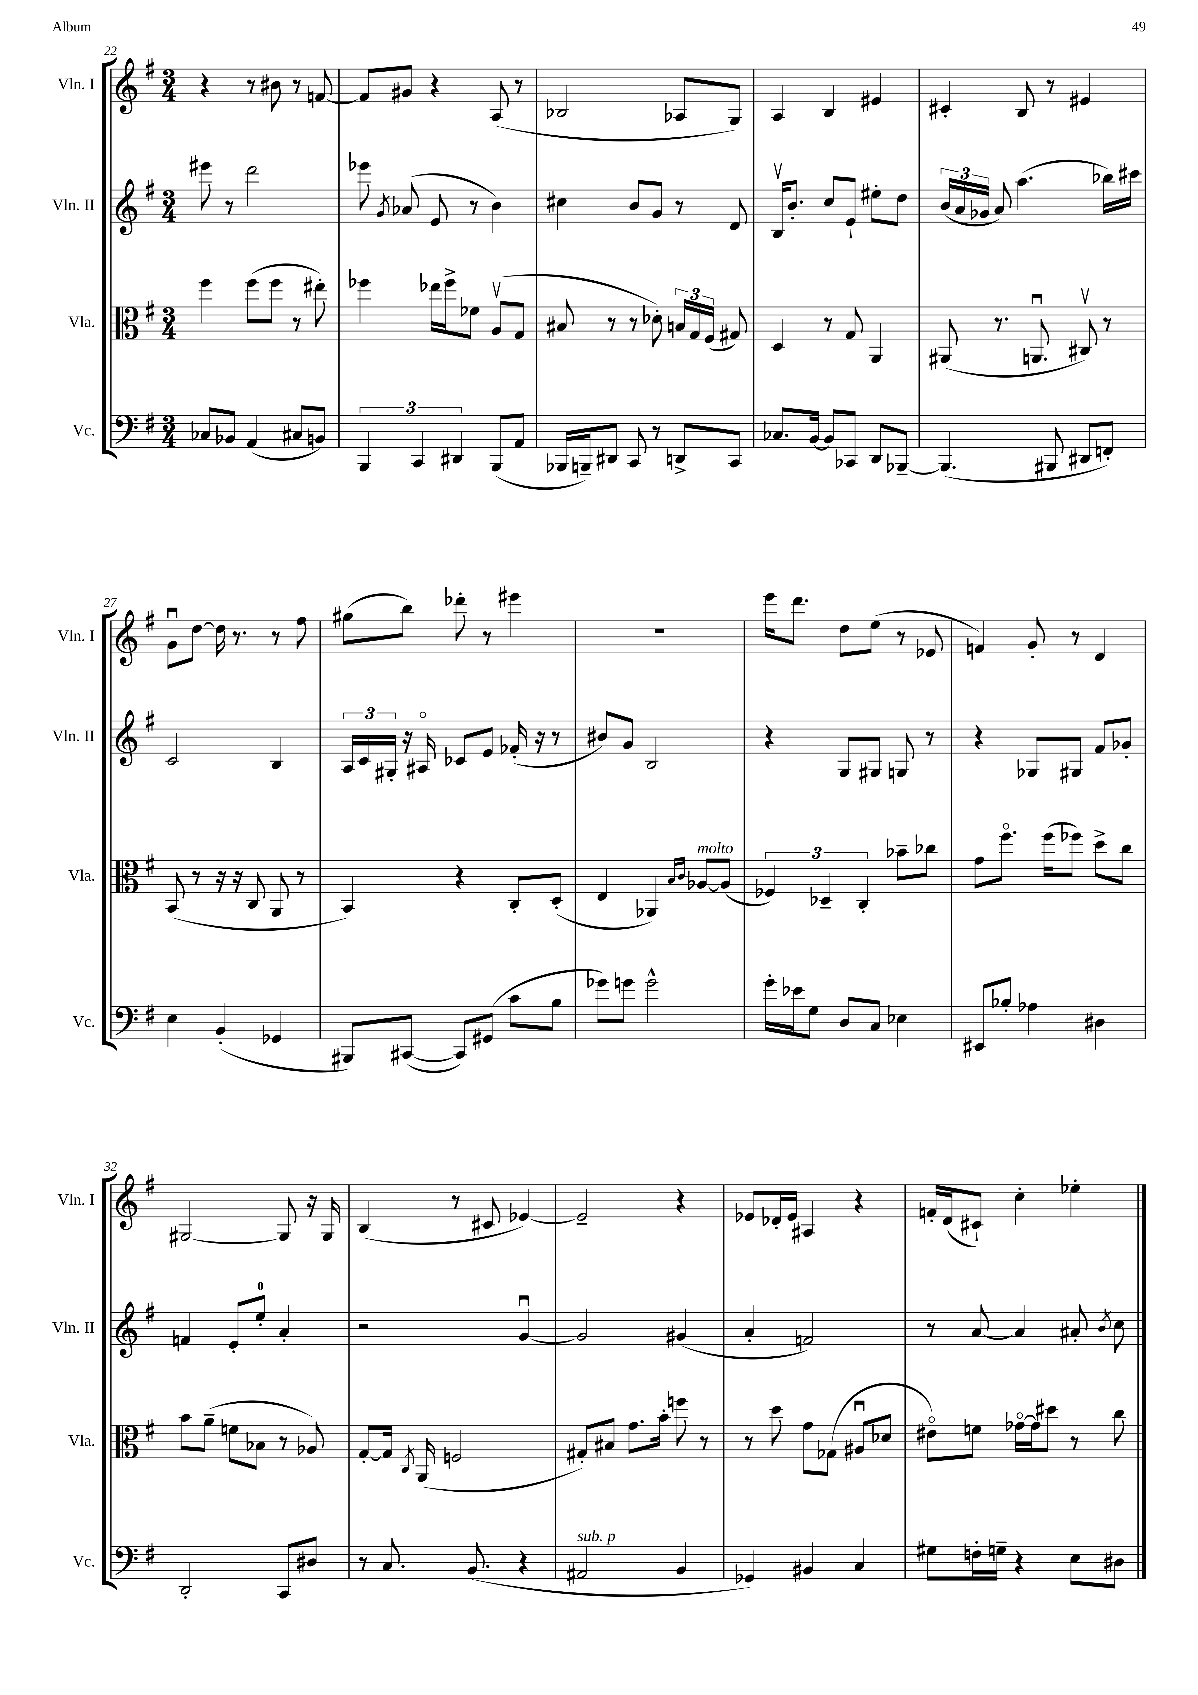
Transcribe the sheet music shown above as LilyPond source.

<<
\new StaffGroup <<
\new Staff = "s0" \with { instrumentName = "Vln. I" shortInstrumentName = "Vln. I" } {
    \clef treble \key g \major \numericTimeSignature \time 3/4
    \autoBeamOff r4 r8 bis'8 r8 f'8~ |
    f'8[ gis'8] r4 a8( r8 |
    bes2 aes8[ g8]) |
    a4 b4 eis'4 |
    cis'4-. b8 r8 eis'4 |
    g'8[\downbow d''8]~ d''16 r8. r8 fis''8 |
    gis''8[( b''8]) des'''8-. r8 eis'''4 |
    R2. |
    e'''16[ d'''8.] d''8[ e''8]( r8 ees'8 |
    f'4) g'8-. r8 d'4 |
    gis2~ gis8 r16 gis16 |
    b4( r8 cis'8 ees'4~) |
    ees'2-- r4 |
    ees'8[ des'16-. ees'16] ais4 r4 |
    f'16[-. d'16( cis'8]-!) c''4-. ees''4-. \bar "|." |
}
\new Staff = "s1" \with { instrumentName = "Vln. II" shortInstrumentName = "Vln. II" } {
    \clef treble \key g \major \numericTimeSignature \time 3/4
    \autoBeamOff eis'''8 r8 d'''2 |
    ees'''8 \acciaccatura { g'8 } aes'8( e'8 r8 b'4) |
    cis''4 b'8[ g'8] r8 d'8 |
    b16[\upbow b'8.]-. c''8[ e'8]-! eis''8[-. d''8] |
    \tuplet 3/2 { b'16[( a'16 ges'16] } a'8) a''4.( bes''16[) cis'''16] |
    c'2 b4 |
    \tuplet 3/2 { a16[ c'16 gis16]-. } r16 ais16\flageolet ces'8[ e'8] fes'16-.( r16 r8 |
    bis'8[) g'8] b2 |
    r4 g8[ gis8] g8 r8 |
    r4 ges8[ gis8] fis'8[ ges'8]-. |
    f'4 e'8[-. e''8]-0-. a'4-. |
    r2 g'4~\downbow |
    g'2 gis'4( |
    a'4-. f'2) |
    r8 a'8~ a'4 ais'8-. \acciaccatura { b'8 } c''8 \bar "|." |
}
\new Staff = "s2" \with { instrumentName = "Vla." shortInstrumentName = "Vla." } {
    \clef alto \key g \major \numericTimeSignature \time 3/4
    \autoBeamOff fis''4 fis''8[( fis''8] r8 eis''8-.) |
    fes''4 ees''16[ fes''16-> fes'8] a8[\upbow( g8] |
    bis8 r8 r8 des'8-.) \tuplet 3/2 { b16[ g16 fis16]( } gis8) |
    d4 r8 g8 a,4 |
    ais,8( r8. a,8.\downbow cis8\upbow) r8 |
    b,8( r8 r16 r16 c8 a,8 r8 |
    b,4) r4 c8[-. d8]-.( |
    e4 aes,4) \grace { b16[ c'16] } aes8[~^\markup { \italic "molto" } aes8]( |
    \tuplet 3/2 { fes4) des4-- c4-. } bes'8[-- ces''8] |
    g'8[ fis''8.]\flageolet fis''16[( fes''8]) d''8[-> c''8] |
    b'8[ a'8]--( f'8[ bes8] r8 aes8) |
    g8[~-. g16] \acciaccatura { c8 } a,16( f2 |
    gis8[-.) bis8] g'8.[ b'16]-. f''8 r8 |
    r8 d''8 g'8[ ges8]( ais8[\downbow des'8] |
    eis'8[\flageolet) f'8] ges'16[~\flageolet ges'16 dis''8] r8 c''8 \bar "|." |
}
\new Staff = "s3" \with { instrumentName = "Vc." shortInstrumentName = "Vc." } {
    \clef bass \key g \major \numericTimeSignature \time 3/4
    \autoBeamOff ces8[ bes,8] a,4( cis8[ b,8]) |
    \tuplet 3/2 { b,,4 c,4 dis,4 } b,,8[( a,8] |
    bes,,16[ b,,16--) dis,8] c,8 r8 d,8[-> c,8] |
    ces8.[ b,16]~ b,8[ ces,8] d,8[ bes,,8]~-- |
    bes,,4.( bis,,8 dis,8[ f,8]-.) |
    e4 b,4-.( ges,4 |
    bis,,8[) cis,8]~( cis,8[) gis,8]( c'8[ b8] |
    ges'8[) g'8] g'2-^ |
    g'16[-. ees'16 g8] d8[ c8] ees4 |
    eis,8[ bes8]-. aes4 dis4 |
    d,2-. c,8[ dis8] |
    r8 c8. b,8.( r4 |
    ais,2^\markup { \italic "sub. p" } b,4 |
    ges,4) bis,4 c4 |
    gis8[ f16-. g16]-- r4 e8[ dis8] \bar "|." |
}
>>
>>
\layout { \context { \Score currentBarNumber = #22 } }
